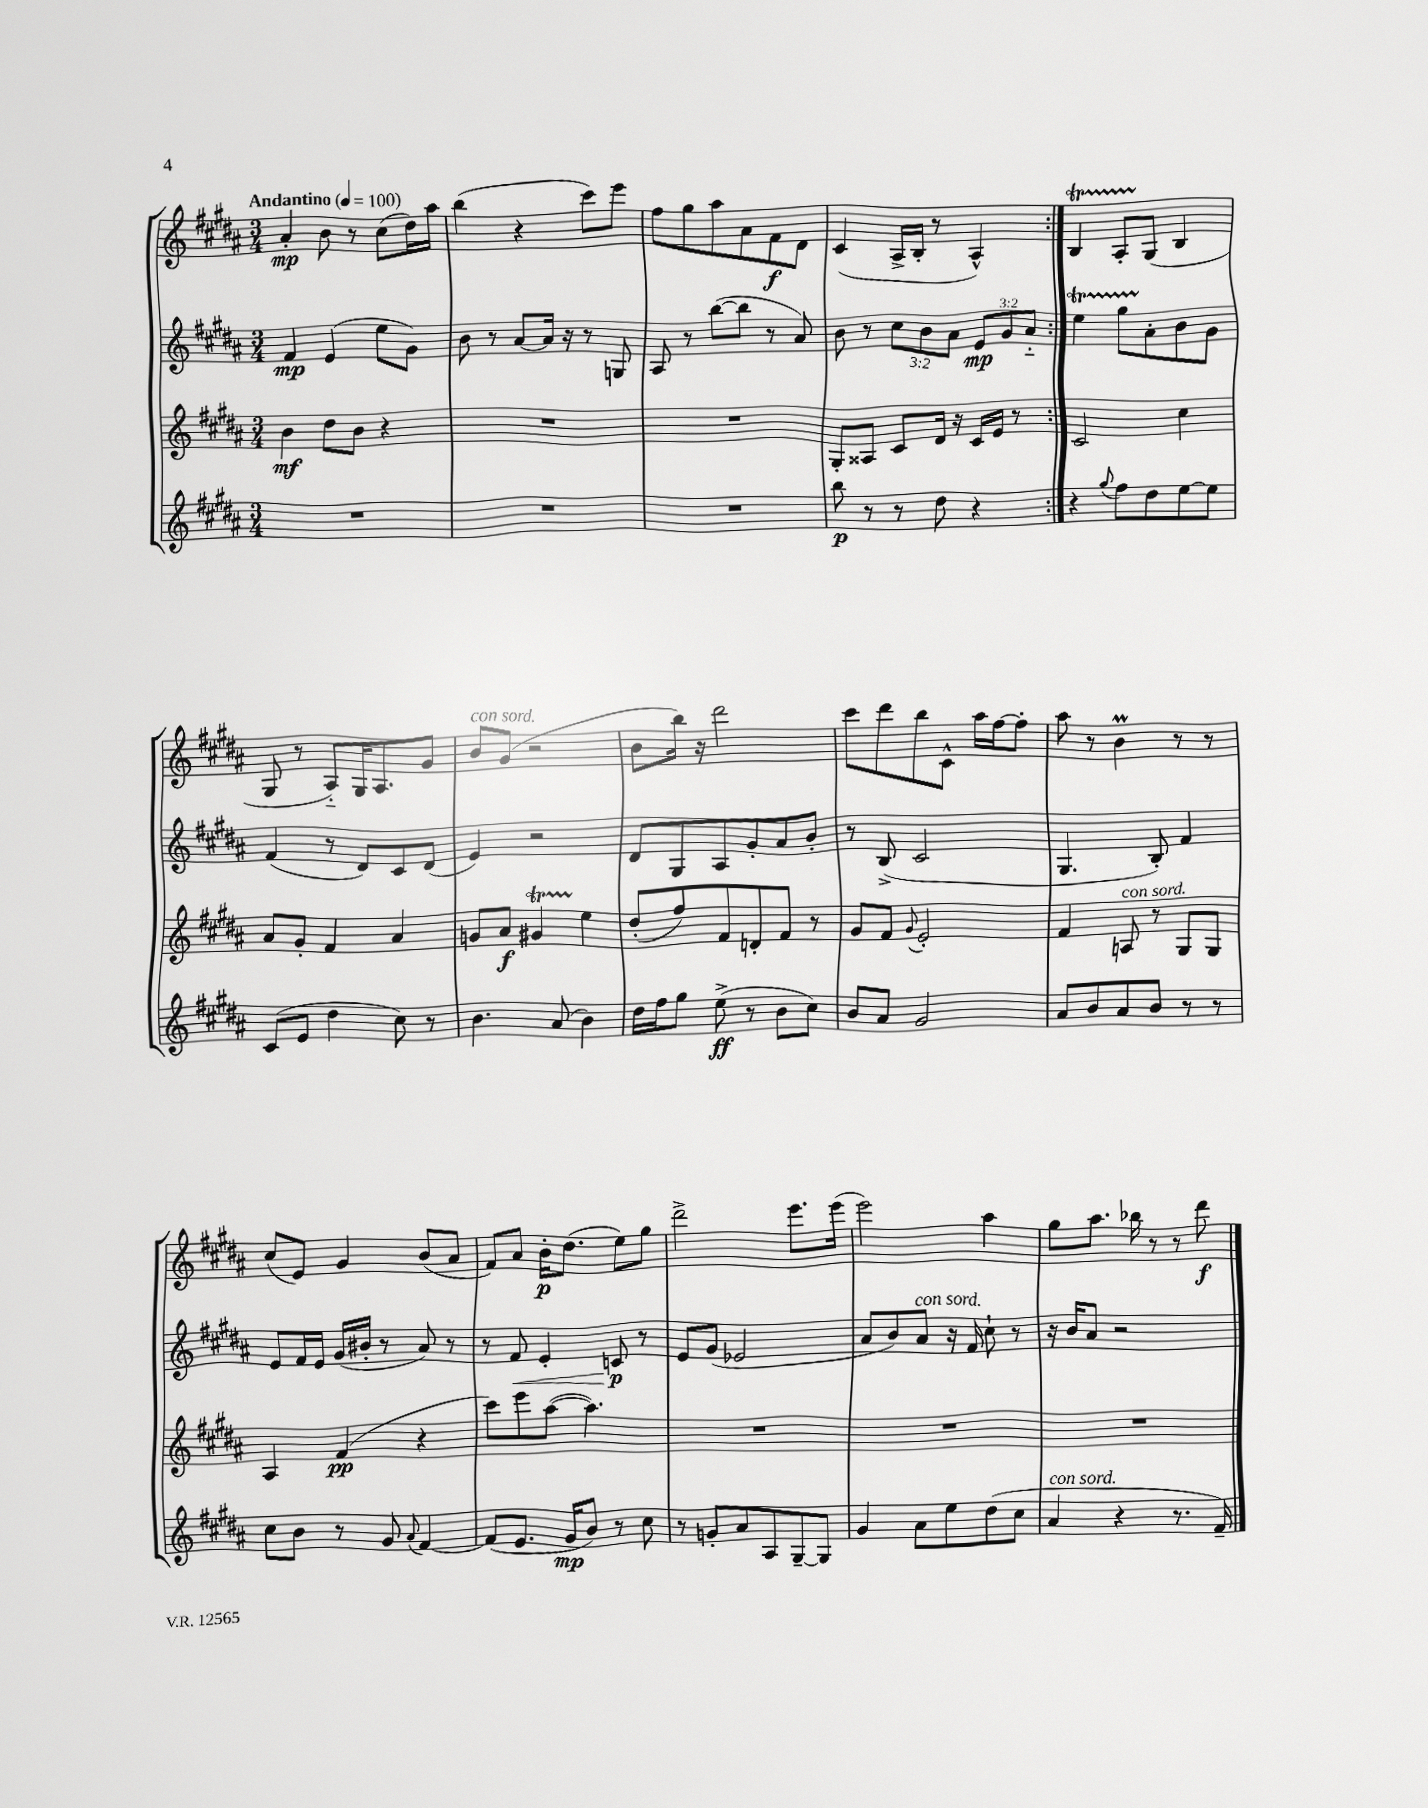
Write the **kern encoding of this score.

**kern	**dynam	**kern	**dynam	**kern	**dynam	**kern	**dynam
*part4	*part4	*part3	*part3	*part2	*part2	*part1	*part1
*staff4	*staff4	*staff3	*staff3	*staff2	*staff2	*staff1	*staff1
*clefG2	*	*clefG2	*	*clefG2	*	*clefG2	*
*k[f#c#g#d#a#]	*	*k[f#c#g#d#a#]	*	*k[f#c#g#d#a#]	*	*k[f#c#g#d#a#]	*
*M3/4	*	*M3/4	*	*M3/4	*	*M3/4	*
*MM100	*	*MM100	*	*MM100	*	*MM100	*
=1	=1	=1	=1	=1	=1	=1	=1
!	!	!	!	!	!	!LO:TX:a:B:t=Andantino	!
2.r	.	4b\	mf	4f#/	mp	4a#'/	mp
.	.	8dd#\L	.	(4e/	.	8b\	.
.	.	8b\J	.	.	.	8r	.
.	.	4r	.	8ee\L	.	(8cc#\L	.
.	.	.	.	8g#\J)	.	16dd#\L)	.
.	.	.	.	.	.	16aa#\JJ	.
=2	=2	=2	=2	=2	=2	=2	=2
2.r	.	2.r	.	8b\	.	(4bb\	.
.	.	.	.	8r	.	.	.
.	.	.	.	[8a#/L	.	4r	.
.	.	.	.	16a#/Jk]	.	.	.
.	.	.	.	16r	.	.	.
.	.	.	.	8r	.	8ccc#\L)	.
.	.	.	.	8Gn/	.	8eee\J	.
=3	=3	=3	=3	=3	=3	=3	=3
2.r	.	2.r	.	8A#/	.	8ff#\L	.
.	.	.	.	8r	.	8gg#\	.
.	.	.	.	([8bb\L	.	8aa#\	.
.	.	.	.	8bb\J]	.	8a#\	.
.	.	.	.	8r	.	8f#\	f
.	.	.	.	8a#/)	.	8d#\J	.
=4	=4	=4	=4	=4	=4	=4	=4
8bb\	p	8G#'/L	.	8b\	.	(4c#/	.
8r	.	8A##X/J	.	8r	.	.	.
8r	.	8c#/L	.	12cc#\L	.	16A#^/LL	.
.	.	.	.	.	.	16B'/JJ	.
.	.	.	.	12b\	.	.	.
8dd#\	.	16d#/Jk	.	.	.	8r	.
.	.	.	.	12a#\J	.	.	.
.	.	16r	.	.	.	.	.
4r	.	16c#/LL	.	12e/L	mp	4A#^^/)	.
.	.	16e/JJ	.	.	.	.	.
.	.	.	.	12g#/	.	.	.
.	.	8r	.	.	.	.	.
.	.	.	.	12a#/J	.	.	.
=5:|!	=5:|!	=5:|!	=5:|!	=5:|!	=5:|!	=5:|!	=5:|!
4r	.	2c#/	.	4eeT\	.	4BT/	.
8qqgg#/	.	.	.	.	.	.	.
8ff#\L	.	.	.	8gg#TTT\L	.	8A#TTT'/L	.
8dd#\	.	.	.	8a#'\	.	(8G#/J	.
[8ee\	.	4cc#\	.	8b\	.	4B/	.
8ee\J]	.	.	.	8g#\J	.	.	.
!!LO:LB:g=z
=6	=6	=6	=6	=6	=6	=6	=6
(8c#/L	.	8a#/L	.	(4f#/	.	8G#/	.
8e/J	.	8g#'/J	.	.	.	8r	.
4dd#\	.	4f#/	.	8r	.	8A#/L)	.
.	.	.	.	8d#/L)	.	16G#/K	.
.	.	.	.	.	.	8.A#/	.
8cc#\)	.	4a#/	.	8c#/	.	.	.
8r	.	.	.	(8d#/J	.	8g#/J	.
=7	=7	=7	=7	=7	=7	=7	=7
!	!	!	!	!	!	!LO:TX:a:i:t=con sord.	!
4.b\	.	8gn/L	.	4e/)	.	8b/L	.
.	.	8a#/J	f	.	.	(8g#/J	.
.	.	4g#XT/	.	2r	.	2r	.
(8a#/	.	.	.	.	.	.	.
4b\)	.	4ee\	.	.	.	.	.
=8	=8	=8	=8	=8	=8	=8	=8
16dd#\LL	.	(8dd#'/L	.	8d#/L	.	8b\L	.
16ff#\J	.	.	.	.	.	.	.
8gg#\J	.	8ff#/)	.	8G#/	.	16bb\Jk)	.
.	.	.	.	.	.	16r	.
(8ee^\	ff	8f#/	.	8A#/	.	2ddd#\	.
8r	.	8dn'/	.	8g#'/	.	.	.
8b\L	.	8f#/J	.	8a#/	.	.	.
8cc#\J)	.	8r	.	8b'/J	.	.	.
=9	=9	=9	=9	=9	=9	=9	=9
8b/L	.	8g#/L	.	8r	.	8ccc#\L	.
8a#/J	.	8f#/J	.	(8B^/	.	8ddd#\	.
.	.	8qqg#/	.	.	.	.	.
2g#/	.	2e'/	.	2c#/	.	8bb\	.
.	.	.	.	.	.	8c#^^\J	.
.	.	.	.	.	.	16aa#\LL	.
.	.	.	.	.	.	[16ff#\J	.
.	.	.	.	.	.	8ff#'\J]	.
=10	=10	=10	=10	=10	=10	=10	=10
8a#/L	.	4f#/	.	4.G#/	.	8aa#\	.
8b/	.	.	.	.	.	8r	.
!	!	!LO:TX:a:i:t=con sord.	!	!	!	!	!
8a#/	.	8An/	.	.	.	4bM\	.
8b/J	.	8r	.	8B'/)	.	.	.
8r	.	8G#/L	.	4f#/	.	8r	.
8r	.	8G#/J	.	.	.	8r	.
!!LO:LB:g=z
=11	=11	=11	=11	=11	=11	=11	=11
8cc#\L	.	4A#/	.	8e/L	.	(8cc#/L	.
8b\J	.	.	.	16f#/L	.	8e/J)	.
.	.	.	.	16e/JJ	.	.	.
8r	.	(4f#/	pp	(16g#/LL	.	4g#/	.
.	.	.	.	16b#X'/JJ	.	.	.
8g#/	.	.	.	8r	.	.	.
8qqa#/	.	.	.	.	.	.	.
[4f#/	.	4r	.	8a#/)	.	(8b/L	.
.	.	.	.	8r	.	8a#/J	.
=12	=12	=12	=12	=12	=12	=12	=12
(8f#/L]	.	8ccc#\L)	.	8r	.	8f#/L)	.
!	!	!	!	!	!LO:HP:b	!	!
8.e/J	.	8eee\	.	8f#/	<	8a#/J	.
.	.	([8aa#\J	.	4e'/	.	16b'\KL	p
16g#/KL	mp	.	.	.	.	(8.dd#\J	.
8b/J)	.	4.aa#\])	.	.	.	.	.
8r	.	.	.	8cn/	p	8ee\L)	.
8cc#\	.	.	.	8r	[	8gg#\J	.
=13	=13	=13	=13	=13	=13	=13	=13
8r	.	2.r	.	8e/L	.	2ddd#^\	.
8gn'/L	.	.	.	(8g#/J	.	.	.
8a#/	.	.	.	2e-X/	.	.	.
8A#/	.	.	.	.	.	.	.
[8G#~/	.	.	.	.	.	8.eee\L	.
8G#/J]	.	.	.	.	.	.	.
.	.	.	.	.	.	(16eee\Jk	.
=14	=14	=14	=14	=14	=14	=14	=14
4g#/	.	2.r	.	8a#/L	.	2eee\)	.
.	.	.	.	8b/)	.	.	.
!	!	!	!	!LO:TX:a:i:t=con sord.	!	!	!
8a#\L	.	.	.	8a#/J	.	.	.
8ee\	.	.	.	16r	.	.	.
.	.	.	.	16f#/	.	.	.
(8dd#\	.	.	.	8cc#`\	.	4aa#\	.
8cc#\J	.	.	.	8r	.	.	.
=15	=15	=15	=15	=15	=15	=15	=15
!LO:TX:a:i:t=con sord.	!	!	!	!	!	!	!
4a#/	.	2.r	.	16r	.	8gg#\L	.
.	.	.	.	16b/KL	.	.	.
.	.	.	.	8a#/J	.	8.aa#\J	.
4r	.	.	.	2r	.	.	.
.	.	.	.	.	.	16bb-X\	.
.	.	.	.	.	.	8r	.
8.r	.	.	.	.	.	8r	.
.	.	.	.	.	.	8ddd#\	f
16f#~/)	.	.	.	.	.	.	.
==	==	==	==	==	==	==	==
*-	*-	*-	*-	*-	*-	*-	*-
